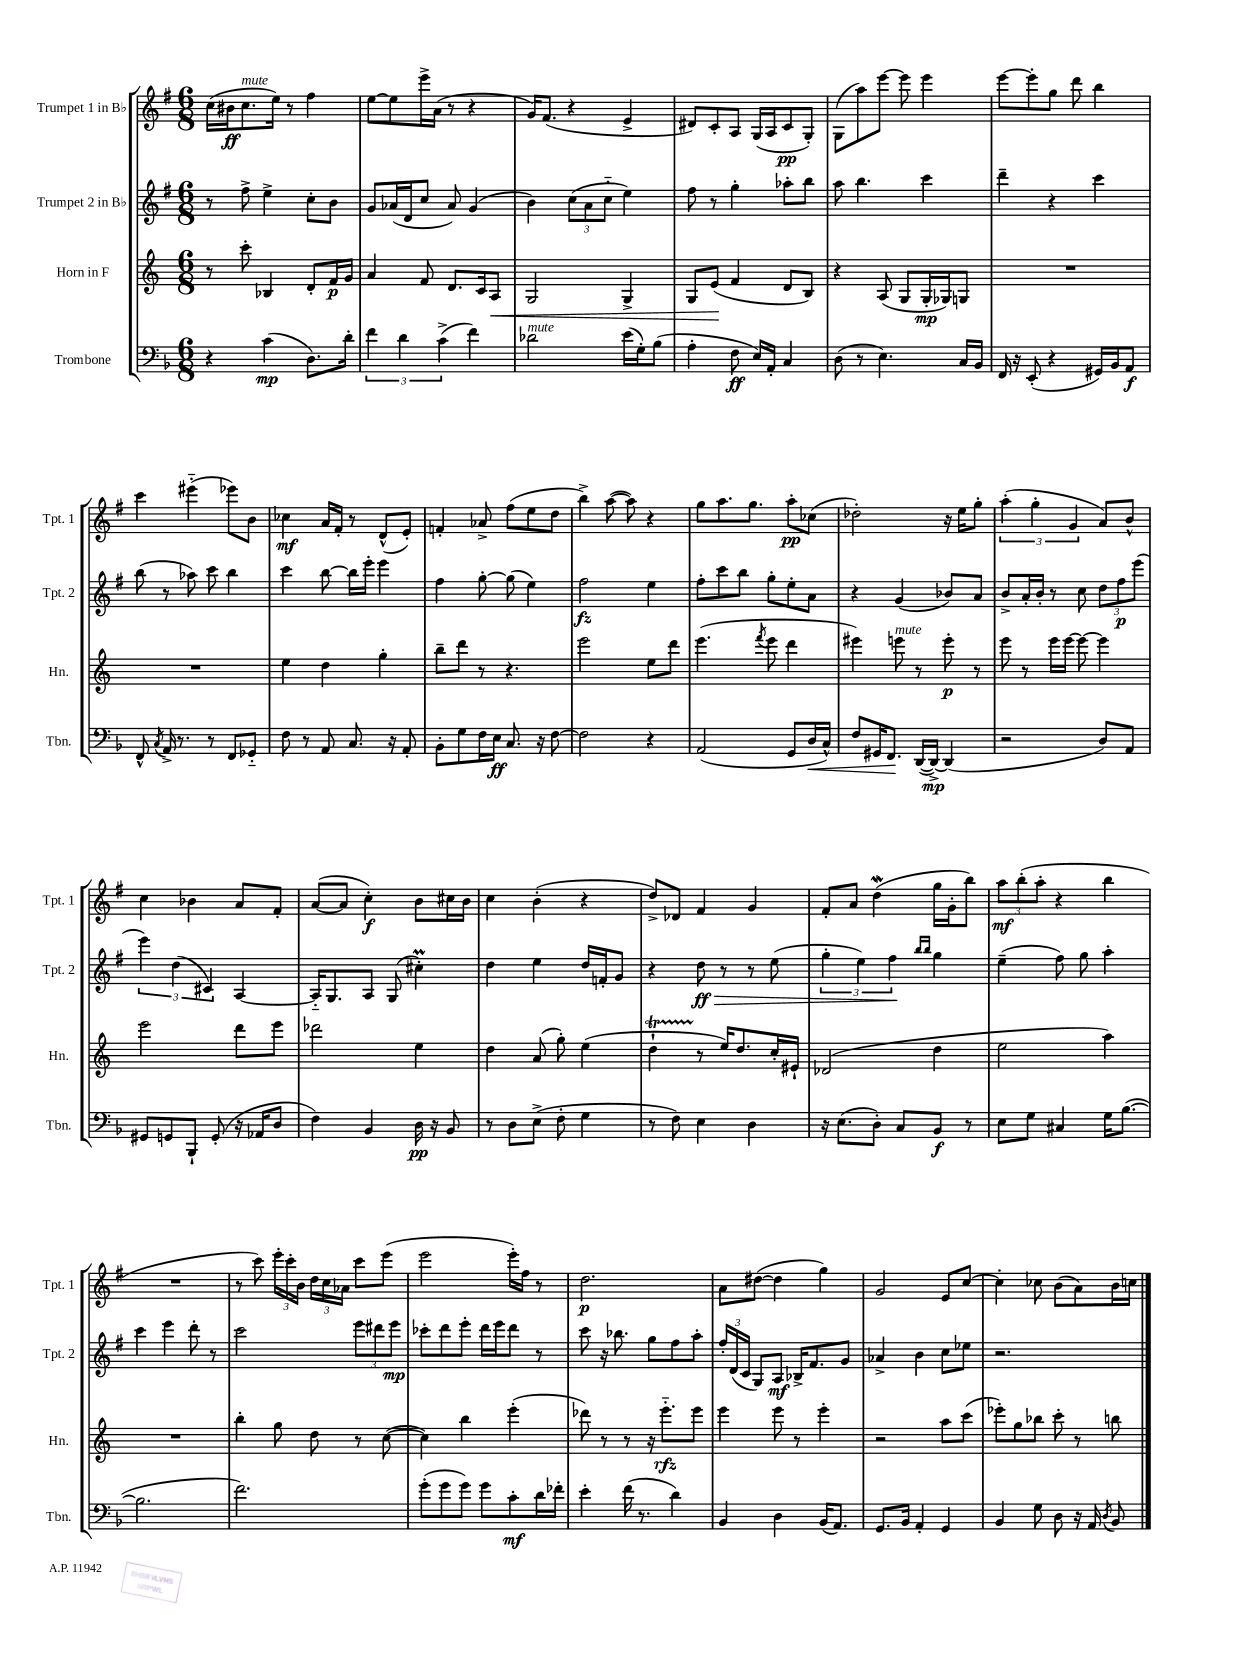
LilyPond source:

<<
\new StaffGroup <<
\new Staff = "s0" \with { instrumentName = "Trumpet 1 in Bb" shortInstrumentName = "Tpt. 1" } {
    \clef treble \key g \major \numericTimeSignature \time 6/8
    \autoBeamOff c''16[( bis'16\ff c''8.^\markup { \italic "mute" } e''16]) r8 fis''4 |
    e''8[~ e''8 e'''16-> a'16]( r8 r4 |
    g'16[) fis'8.]( r4 e'4-> |
    dis'8[) c'8-. a8] g16[( a16 c'8\pp g8]-.) |
    g8[( a''8) e'''8]~ e'''8 e'''4 |
    e'''8[~ e'''8-. g''8] d'''8 b''4 |
    c'''4 eis'''4-_( ees'''8[) b'8] |
    ces''4\mf a'16[ fis'16]-. r8 d'8[-^( e'8]-.) |
    f'4-. aes'8-> fis''8[( e''8 d''8] |
    b''4->) a''8~( a''8) r4 |
    g''8[ a''8. g''8.] a''8[-.\pp ces''8]( |
    des''2-.) r16 e''16[ g''8]-. |
    \tuplet 3/2 { a''4-.( g''4-. g'4 } a'8[) b'8]-^ |
    c''4 bes'4 a'8[ fis'8]-. |
    a'8[~( a'8] c''4-.\f) b'8[ cis''16 b'16] |
    c''4 b'4-.( r4 |
    d''8[->) des'8] fis'4 g'4 |
    fis'8[-. a'8] d''4\mordent( g''16[ g'16-. b''8]) |
    \tuplet 3/2 { a''8[\mf b''8-.( a''8]-. } r4 b''4 |
    R2. |
    r8 c'''8) \tuplet 3/2 { e'''16[-. c'''16-. b'16] } \tuplet 3/2 { d''16[ c''16 aes'16] } c'''8[ e'''8]( |
    e'''2 e'''16[-.) fis''16] r8 |
    d''2.\p |
    a'8[ dis''8]~( dis''4 g''4) |
    g'2 e'8[ c''8]~ |
    c''4-. ces''8 b'8[( a'8) b'16 c''16] \bar "|." |
}
\new Staff = "s1" \with { instrumentName = "Trumpet 2 in Bb" shortInstrumentName = "Tpt. 2" } {
    \clef treble \key g \major \numericTimeSignature \time 6/8
    \autoBeamOff r8 fis''8-> e''4-> c''8[-. b'8] |
    g'8[ aes'16( d'16 c''8] aes'8) g'4( |
    b'4) \tuplet 3/2 { c''8[( a'8 c''8]-_ } e''4) |
    fis''8 r8 g''4-. aes''8[-. b''8] |
    a''8 b''4. c'''4 |
    d'''4-- r4 c'''4 |
    b''8( r8 aes''8) c'''8 b''4 |
    c'''4 b''8~ b''16[ e'''16]-. e'''4 |
    fis''4 g''8~-. g''8( e''4) |
    fis''2\fz e''4 |
    fis''8[-. c'''8 b''8] g''8[-. e''8-. a'8] |
    r4 g'4( bes'8[) a'8] |
    b'8[-> a'16-. b'16]-. r8 c''8 \tuplet 3/2 { d''8[ fis''8\p e'''8]( } |
    \tuplet 3/2 { e'''4) d''4( cis'4) } a4~ |
    a16[-_ g8. a8] g8( cis''4-.\prall) |
    d''4 e''4 d''16[ f'16-. g'8] |
    r4 d''8\ff\> r8 r8 e''8( |
    \tuplet 3/2 { g''4-. e''4) fis''4\! } \grace { b''16[ b''16] } g''4 |
    e''4--( fis''8) g''8 a''4-. |
    c'''4 e'''4 d'''8-. r8 |
    c'''2 \tuplet 3/2 { e'''8[ dis'''8 e'''8]\mp } |
    ces'''8[-. d'''8 e'''8]-. d'''16[ e'''16 d'''8] r8 |
    c'''8 r16 bes''8. g''8[ fis''8 a''8]-. |
    \tuplet 3/2 { fis''16[-. d'16( c'16] } g8[) a8]\mf bes16[-> fis'8. g'8] |
    aes'4-> b'4 c''8[ ees''8] |
    r2. \bar "|." |
}
\new Staff = "s2" \with { instrumentName = "Horn in F" shortInstrumentName = "Hn." } {
    \clef treble \key c \major \numericTimeSignature \time 6/8
    \autoBeamOff r8 c'''8-. bes4 d'8[-. f'16\p g'16] |
    a'4 f'8 d'8.[ c'16 a8]\< |
    g2 g4-> |
    g8[ e'8]\!( f'4 d'8[ b8]) |
    r4 a8( g8[ g16-.\mp ges16) g8] |
    R2. |
    R2. |
    e''4 d''4 g''4-. |
    b''8[-- d'''8] r8 r4. |
    e'''2 e''8[ d'''8] |
    e'''4.( \acciaccatura { f'''8 } e'''8 d'''4 |
    eis'''4) e'''8^\markup { \italic "mute" } r8 e'''8-.\p r8 |
    e'''8 r8 e'''16[ e'''16]~ e'''8~ e'''4 |
    e'''2 d'''8[ e'''8] |
    des'''2 e''4 |
    d''4 a'8( g''8-.) e''4( |
    d''4-!\startTrillSpan r8\stopTrillSpan e''16[) d''8. c''16-. eis'16]-! |
    des'2( d''4 |
    e''2 a''4) |
    R2. |
    b''4-. g''8 d''8 r8 c''8~( |
    c''4) b''4 e'''4-.( |
    des'''8) r8 r8 r16 e'''8.[-_\rfz e'''8] |
    e'''4 e'''8 r8 e'''4-. |
    r2 a''8[ c'''8]( |
    ees'''8[-.) g''8 bes''8] c'''8-. r8 b''8 \bar "|." |
}
\new Staff = "s3" \with { instrumentName = "Trombone" shortInstrumentName = "Tbn." } {
    \clef bass \key f \major \numericTimeSignature \time 6/8
    \autoBeamOff r4 c'4\mp( d8.[) d'16]-. |
    \tuplet 3/2 { f'4 d'4 c'4->( } f'4) |
    des'2^\markup { \italic "mute" } e'16[( g16-.) bes8]( |
    a4-. f8\ff e16[) a,16]-. c4 |
    d8( r8 e4.) c16[ bes,16] |
    f,16 r16 e,8-.( r4 gis,16[) bes,16 a,8]\f |
    f,8-^ \acciaccatura { c8 } a,16-> r8. r8 f,8[ ges,8]-_ |
    f8 r8 a,8 c8. r16 a,8-. |
    bes,8[-. g8 f16 e16]\ff c8. r16 f8~ |
    f2 r4 |
    a,2( g,8[ d16\< c16]-^) |
    f8[ gis,16 f,8.]\! d,16[~( d,16]~->\mp) d,4( |
    r2 d8[) a,8] |
    gis,8[ g,8 bes,,8]-! g,8-.( r16 aes,16[ d8] |
    f4) bes,4 d16\pp r16 bes,8 |
    r8 d8[ e8]->( f8-. g4 |
    r8 f8) e4 d4 |
    r16 e8.[( d8]-.) c8[ bes,8]\f r8 |
    e8[ g8] cis4 g16[ bes8.]~( |
    bes2. |
    f'2.) |
    g'8[-.( g'8 g'8]) g'8[ c'8-.\mf d'16 fes'16]-. |
    e'4-. f'16( r8. d'4) |
    bes,4 d4 bes,16[( a,8.]) |
    g,8.[ bes,16] a,4-. g,4 |
    bes,4 g8 d8 r16 a,16 \acciaccatura { d8 } bes,8 \bar "|." |
}
>>
>>
\layout { \context { \Score \remove "Bar_number_engraver" } }
